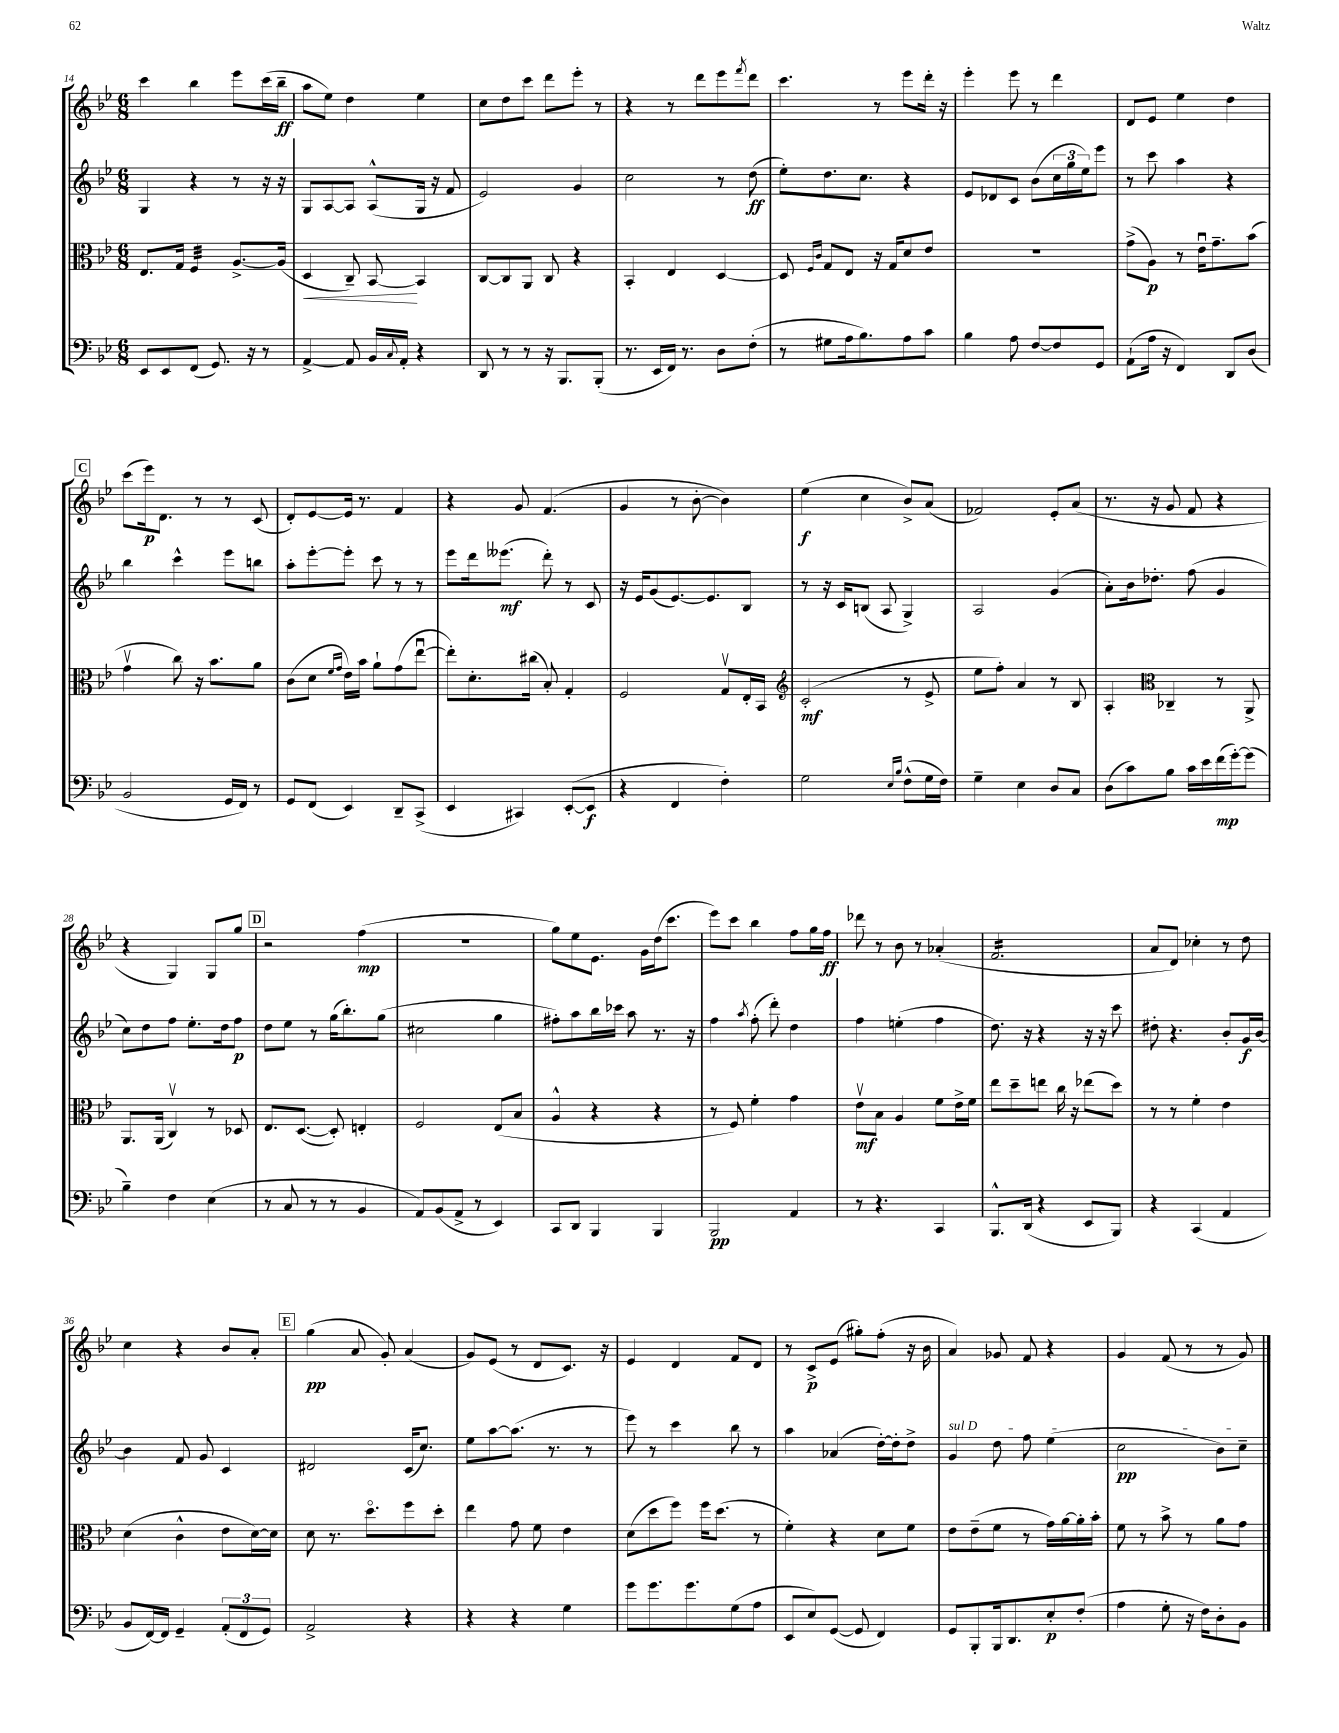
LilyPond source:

<<
\new StaffGroup <<
\new Staff = "s0" {
    \clef treble \key bes \major \numericTimeSignature \time 6/8
    c'''4 bes''4 ees'''8 c'''16( bes''16--\ff |
    a''8 ees''8) d''4 ees''4 |
    c''8 d''8 c'''8 d'''8 ees'''8-. r8 |
    r4 r8 d'''8 ees'''8 \acciaccatura { f'''8 } d'''8 |
    c'''4. r8 ees'''8 d'''16-. r16 |
    ees'''4-. ees'''8 r8 d'''4 |
    d'8 ees'8 ees''4 d''4 |
    \mark \markup { \box "C" } c'''8( ees'''16\p) d'8. r8 r8 c'8( |
    d'8-.) ees'8~ ees'16 r8. f'4 |
    r4 g'8 f'4.( |
    g'4 r8 bes'8~-. bes'4) |
    ees''4\f( c''4 bes'8->) a'8( |
    fes'2) ees'8-. a'8( |
    r8. r16 g'8 f'8 r4 |
    r4 g4) g8 g''8 |
    \mark \markup { \box "D" } r2 f''4\mp( |
    r2. |
    g''8) ees''8 ees'8. g'16 d''16( c'''8. |
    ees'''8) c'''8 bes''4 f''8 g''16 f''16\ff |
    des'''8 r8 bes'8 r8 aes'4-.( |
    f'2.:16 |
    a'8 d'8) ces''4-. r8 d''8 |
    c''4 r4 bes'8 a'8-. |
    \mark \markup { \box "E" } g''4\pp( a'8 g'8-.) a'4( |
    g'8) ees'8( r8 d'8 c'8.) r16 |
    ees'4 d'4 f'8 d'8 |
    r8 c'8->\p ees'8( gis''8-.) f''8-.( r16 bes'16 |
    a'4) ges'8 f'8 r4 |
    g'4 f'8( r8 r8 g'8) \bar "|." |
}
\new Staff = "s1" {
    \clef treble \key bes \major \numericTimeSignature \time 6/8
    g4 r4 r8 r16 r16 |
    g8 a8~ a8 a8-^( g16 r16 f'8 |
    ees'2) g'4 |
    c''2 r8 d''8\ff( |
    ees''8-.) d''8. c''8. r4 |
    ees'8 des'8 c'8 bes'8( \tuplet 3/2 { c''16 g''16 ees''16) } ees'''8 |
    r8 c'''8 a''4 r4 |
    \mark \markup { \box "C" } bes''4 c'''4-^ ees'''8 b''8 |
    a''8-. ees'''8~-. ees'''8-. c'''8 r8 r8 |
    ees'''8 d'''16 eeses'''8.\mf( d'''8-.) r8 c'8 |
    r16 ees'16 g'8( ees'8.~) ees'8. bes8 |
    r8 r16 c'16 b8( a8 g4->) |
    a2 g'4( |
    a'8-.) bes'16 des''8.-. f''8( g'4 |
    c''8) d''8 f''8 ees''8.-. d''16 f''8\p |
    \mark \markup { \box "D" } d''8 ees''8 r8 g''16( bes''8.-.) g''8( |
    cis''2 g''4 |
    fis''8-.) a''8 bes''16 ces'''16 a''8 r8. r16 |
    f''4 \acciaccatura { a''8 } f''8-.( d'''8-.) d''4 |
    f''4 e''4-.( f''4 |
    d''8.) r16 r4 r16 r16 c'''8 |
    dis''8-. r4. bes'8-. g'16\f bes'16~ |
    bes'4 f'8 g'8 c'4 |
    \mark \markup { \box "E" } dis'2 c'16( c''8.) |
    ees''8 a''8~ a''8.( r8. r8 |
    ees'''8) r8 c'''4 bes''8 r8 |
    a''4 aes'4( d''16~-.) d''16-. d''8-> |
    \once \override TextSpanner.bound-details.left.text = \markup { \italic "sul D" } g'4\startTextSpan d''8 f''8 ees''4( |
    c''2\pp bes'8) c''8--\stopTextSpan \bar "|." |
}
\new Staff = "s2" {
    \clef alto \key bes \major \numericTimeSignature \time 6/8
    ees8. g16 f4:32 a8.~-> a16( |
    d4\< c8--) bes,8~\! bes,4 |
    c8~ c8 a,8 c8 r4 |
    bes,4-. ees4 d4~ |
    d8 \grace { f16 c'16 } g8 ees8 r16 g16 d'8 ees'8 |
    R2. |
    g'8->( a8\p) r8 ees'16\downbow g'8.-- bes'8( |
    \mark \markup { \box "C" } g'4\upbow c''8) r16 bes'8. a'8 |
    c'8( d'8 \grace { f'16 g'16 } ees'16) bes'16 a'8-! g'8( ees''8~\downbow |
    ees''8-.) d'8.-. cis''16( bes8-.) g4-. |
    f2 g8\upbow ees16-. bes,16 |
    \clef treble c'2-.\mf( r8 ees'8-> |
    ees''8 f''8-.) a'4 r8 bes8 |
    a4-. \clef alto ces4-- r8 a,8-> |
    a,8. a,16( c4\upbow) r8 des8 |
    \mark \markup { \box "D" } ees8. d8.~( d8-.) e4-. |
    f2 ees8( bes8 |
    a4-^ r4 r4 |
    r8 f8) f'4-. g'4 |
    ees'8\upbow\mf bes8 a4 f'8 ees'16-> f'16 |
    ees''8 d''8-- e''8 c''16 r16 ees''8( d''8) |
    r8 r8 f'4-. ees'4 |
    d'4( c'4-^ ees'8 d'16~) d'16 |
    \mark \markup { \box "E" } d'8 r8. d''8.\flageolet f''8 d''8-. |
    ees''4 g'8 f'8 ees'4 |
    d'8( d''8 f''8) f''16 d''8.( r8 |
    f'4-.) r4 d'8 f'8 |
    ees'8 ees'8--( f'8 r8 g'16) a'16~ a'16-. bes'16-. |
    f'8 r8 bes'8-> r8 a'8 g'8 \bar "|." |
}
\new Staff = "s3" {
    \clef bass \key bes \major \numericTimeSignature \time 6/8
    ees,8 ees,8 f,8( g,8.) r16 r8 |
    a,4~-> a,8 bes,16 \appoggiatura { c8 } a,16-. r4 |
    d,8 r8 r8 r16 bes,,8. bes,,8-.( |
    r8. ees,16 f,16) r8. d8 f8-.( |
    r8 gis8 a16 bes8.) a8 c'8 |
    bes4 a8 f8~ f8 g,8 |
    a,8-!( a16 r16 f,4) d,8 d8( |
    \mark \markup { \box "C" } bes,2 g,16 f,16) r8 |
    g,8 f,8( ees,4) d,8-- c,8->( |
    ees,4 cis,4) ees,8~-.( ees,8\f |
    r4 f,4 f4-.) |
    g2 \grace { ees16 bes16 } f8-^( g16 f16) |
    g4-- ees4 d8 c8 |
    d8( c'8) bes8 c'16 ees'16 f'16\mp( g'16~-.) g'8( |
    bes4--) f4 ees4( |
    \mark \markup { \box "D" } r8 c8 r8 r8 bes,4 |
    a,8) bes,8( a,8-> r8 ees,4) |
    c,8 d,8 bes,,4 bes,,4 |
    bes,,2\pp a,4 |
    r8 r4. c,4 |
    bes,,8.-^ d,16( r4 ees,8 bes,,8) |
    r4 c,4( a,4 |
    bes,8 f,16~) f,16 g,4-- \tuplet 3/2 { a,8-.( f,8 g,8) } |
    \mark \markup { \box "E" } a,2-> r4 |
    r4 r4 g4 |
    g'8 g'8. g'8. g8( a8 |
    ees,8 ees8) g,8~( g,8 f,4) |
    g,8 bes,,8-. bes,,16 d,8. ees8-.\p f8-.( |
    a4 g8-. r16 f16) d8-. bes,8 \bar "|." |
}
>>
>>
\layout { \context { \Score currentBarNumber = #14 } }
